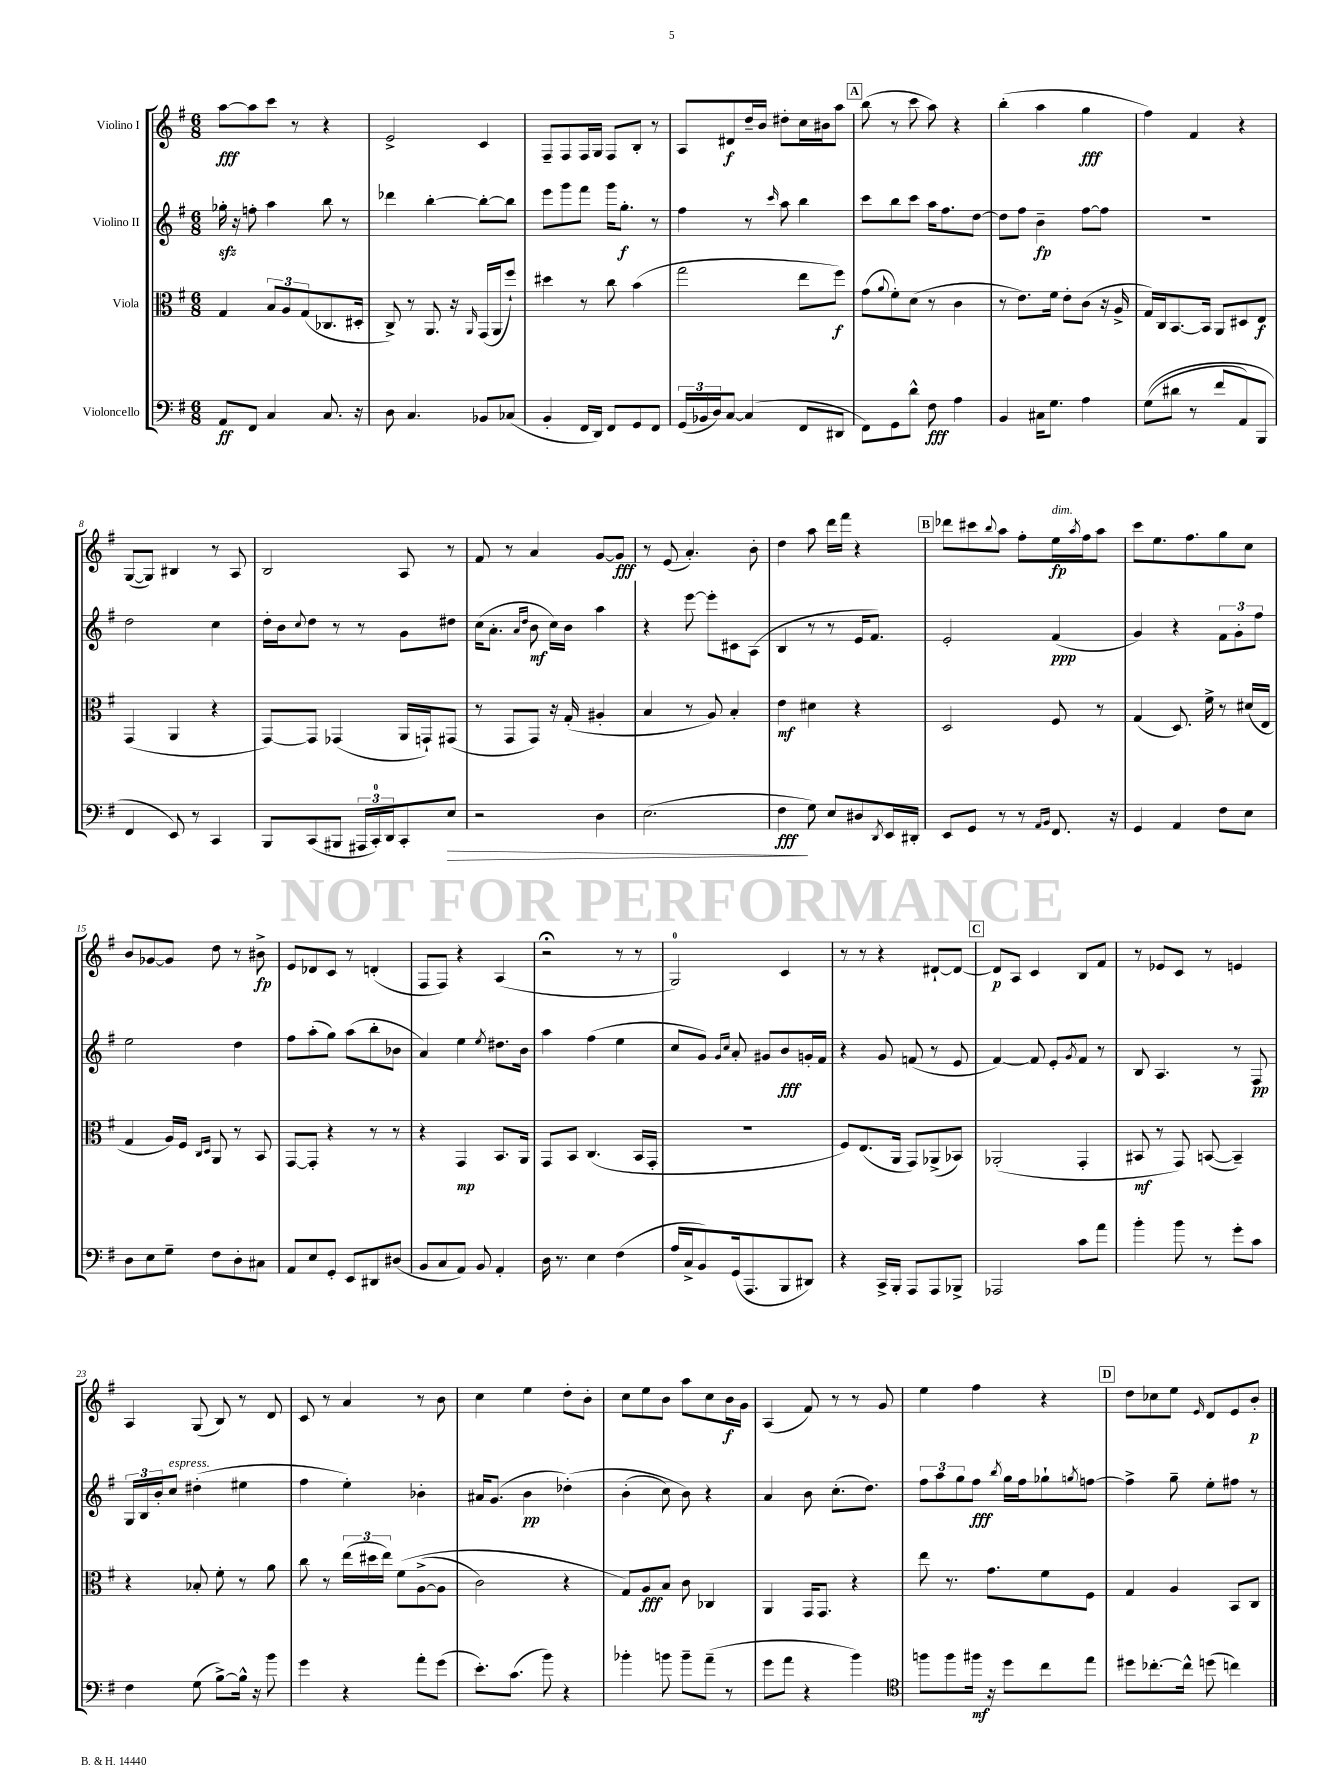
<<
\new StaffGroup <<
\new Staff = "s0" \with { instrumentName = "Violino I" } {
    \clef treble \key g \major \numericTimeSignature \time 6/8
    a''8~\fff a''8 c'''8 r8 r4 |
    e'2-> c'4 |
    fis8-- fis8 fis16 g16 fis8 b8-. r8 |
    a8 dis'8\f d''16-- b'16 dis''8-. c''16 bis'16 a''8 |
    \mark \markup { \box "A" } b''8( r8 c'''8 a''8) r4 |
    b''4-.( a''4 g''4\fff |
    fis''4) fis'4 r4 |
    g8~( g8) bis4 r8 a8 |
    b2 a8 r8 |
    fis'8 r8 a'4 g'8~ g'8\fff |
    r8 e'8( a'4.-.) b'8-. |
    d''4 a''8 d'''16 fis'''16 r4 |
    \mark \markup { \box "B" } des'''8 cis'''8 \appoggiatura { b''8 } a''8 fis''8-. e''16\fp^\markup { \italic "dim." } \acciaccatura { a''8 } fis''16 a''8 |
    c'''8 e''8. fis''8. g''8 c''8 |
    b'8 ges'8~ ges'8 d''8 r8 bis'8->\fp |
    e'8 des'8 c'8 r8 d'4-.( |
    fis8 fis8) r4 a4( |
    r2\fermata r8 r8 |
    g2-0) c'4 |
    r8 r8 r4 dis'8~-! dis'8~ |
    \mark \markup { \box "C" } dis'8\p a8 c'4 b8 fis'8 |
    r8 ees'8 c'8 r8 e'4 |
    a4 g8( b8) r8 d'8 |
    c'8 r8 a'4 r8 b'8 |
    c''4 e''4 d''8-. b'8-. |
    c''8 e''8 b'8 a''8 c''8 b'16\f g'16 |
    a4( fis'8) r8 r8 g'8 |
    e''4 fis''4 r4 |
    \mark \markup { \box "D" } d''8 ces''8 e''8 \grace { e'16 } d'8 e'8 b'8-.\p \bar "|." |
}
\new Staff = "s1" \with { instrumentName = "Violino II" } {
    \clef treble \key g \major \numericTimeSignature \time 6/8
    ges''16-.\sfz r16 f''8-. a''4 b''8 r8 |
    des'''4 b''4~-. b''8~-. b''8 |
    e'''8 g'''8 fis'''8 g'''16 g''8.-.\f r8 |
    fis''4 r8 \grace { c'''16 } a''8 b''4 |
    \mark \markup { \box "A" } c'''8 b''8 c'''8 a''16 fis''8. d''8~ |
    d''8 fis''8 b'4--\fp fis''8~ fis''8 |
    r2. |
    d''2 c''4 |
    d''16-. b'16 \appoggiatura { c''8 } d''8 r8 r8 g'8 dis''8 |
    c''16( a'8.-. \grace { a'16 d''16 } b'8\mf c''16) b'16 a''4 |
    r4 e'''8~ e'''8-. cis'8 a8( |
    b4 r8 r8 e'16 fis'8.) |
    \mark \markup { \box "B" } e'2-. fis'4\ppp( |
    g'4) r4 \tuplet 3/2 { fis'8 g'8-. fis''8 } |
    e''2 d''4 |
    fis''8 a''8-.( g''8) a''8( b''8-. bes'8 |
    a'4) e''4 \acciaccatura { e''8 } dis''8. b'16 |
    a''4 fis''4( e''4 |
    c''8 g'8) \grace { g'16 c''16 } a'8-. gis'8 b'8\fff g'16-. fis'16 |
    r4 g'8 f'8( r8 e'8 |
    \mark \markup { \box "C" } fis'4~) fis'8 e'8-. \acciaccatura { g'8 } fis'8 r8 |
    b8 a4. r8 fis8\pp |
    \tuplet 3/2 { g16 b16 b'16-. } c''8^\markup { \italic "espress." } dis''4-.( eis''4 |
    fis''4 e''4-.) bes'4-. |
    ais'16 g'8.( b'4\pp des''4-.)\( |
    b'4-.( c''8) b'8\) r4 |
    a'4 b'8 c''8.-.( d''8.) |
    \tuplet 3/2 { fis''8 a''8 g''8 } fis''8\fff \acciaccatura { b''8 } g''16 fis''16 ges''8-! \acciaccatura { g''8 } f''8~ |
    \mark \markup { \box "D" } f''4-> g''8-- e''8-. fis''8 r8 \bar "|." |
}
\new Staff = "s2" \with { instrumentName = "Viola" } {
    \clef alto \key g \major \numericTimeSignature \time 6/8
    g4 \tuplet 3/2 { b8 a8 g8( } ces8. dis16-. |
    c8->) r8 a,8. r16 \grace { a,16 } g,16( a,16 fis''8-!) |
    dis''4 r8 c''8 b'4( |
    g''2 e''8 fis''8\f) |
    \mark \markup { \box "A" } g'8( \appoggiatura { a'8 } fis'8-.) d'8( r8 c'4 |
    r8 e'8.) fis'16 e'8-. c'8( r16 a16-> |
    g16) c16 b,8.~ b,16 a,8 dis8 e8\f |
    g,4( a,4 r4 |
    g,8~) g,8 ges,4( a,16 g,16-!) gis,8( |
    r8 g,8 g,8) r16 g16-.( ais4-. |
    b4 r8 a8) b4-. |
    e'4\mf dis'4 r4 |
    \mark \markup { \box "B" } d2 fis8 r8 |
    g4( d8.) fis'16-> r8 dis'16( e16 |
    g4 a16) fis16 \grace { c16 d16 } a,8 r8 b,8 |
    g,8~ g,8-. r4 r8 r8 |
    r4 g,4\mp b,8. a,16 |
    g,8 b,8 c4.( b,16 g,16-. |
    R2. |
    fis8) e8.( a,16 g,8) aes,8->( bes,8) |
    \mark \markup { \box "C" } aes,2-.( g,4-. |
    bis,8\mf r8 g,8) b,8~( b,4--) |
    r4 bes8-. fis'8-. r8 a'8 |
    c''8 r8 \tuplet 3/2 { e''16( dis''16 e''16) } fis'8\( a8~->( a8 |
    c'2) r4 |
    g8\) a8\fff b8 c'8 ces4 |
    a,4 g,16 g,8. r4 |
    e''8 r8. g'8. fis'8 fis8 |
    \mark \markup { \box "D" } g4 a4 b,8 c8 \bar "|." |
}
\new Staff = "s3" \with { instrumentName = "Violoncello" } {
    \clef bass \key g \major \numericTimeSignature \time 6/8
    a,8\ff fis,8 c4 c8. r16 |
    d8 c4. bes,8 ces8( |
    b,4-. fis,16 d,16) fis,8 g,8 fis,8 |
    \tuplet 3/2 { g,16( bes,16 d16) } c8~ c4( fis,8 dis,8 |
    \mark \markup { \box "A" } fis,8) g,8 d'8-^ fis8\fff a4 |
    b,4 cis16 g8. a4 |
    g8(\( dis'8 r8 fis'8 a,8) b,,8 |
    fis,4 e,8\) r8 c,4 |
    b,,8 c,8( bis,,8 \tuplet 3/2 { ais,,16 c,16-0-.) d,16 } c,8-. e8\> |
    r2 d4 |
    e2.( |
    fis4\fff\! g8) e8 dis8 \acciaccatura { d,8 } e,16 dis,16-. |
    \mark \markup { \box "B" } e,8 g,8 r8 r8 \grace { a,16 b,16 } fis,8. r16 |
    g,4 a,4 fis8 e8 |
    d8 e8 g8-- fis8 d8-. cis8 |
    a,8 e8 g,8-. e,8 dis,8 dis8( |
    b,8 c8 a,8) b,8 a,4-. |
    d16 r8. e4 fis4( |
    a16 c16-> b,8) g,16( a,,8. b,,8 dis,8) |
    r4 c,16-> b,,16-. a,,8 a,,8 bes,,8-> |
    \mark \markup { \box "C" } aes,,2 c'8 a'8 |
    b'4-. b'8 r8 g'8-. c'8 |
    fis4 g8( b8~->) b16-^ r16 b'8 |
    g'4 r4 a'8-. g'8( |
    e'8.-.) c'8.( b'8) r4 |
    bes'4-. b'8 b'8-- a'8--( r8 |
    g'8 a'8 r4 b'4) |
    \clef tenor f''8 f''8 fis''16\mf r16 d''8 c''8 e''8 |
    \mark \markup { \box "D" } dis''8 ces''8.~-. ces''16-^ d''8( c''4) \bar "|." |
}
>>
>>
